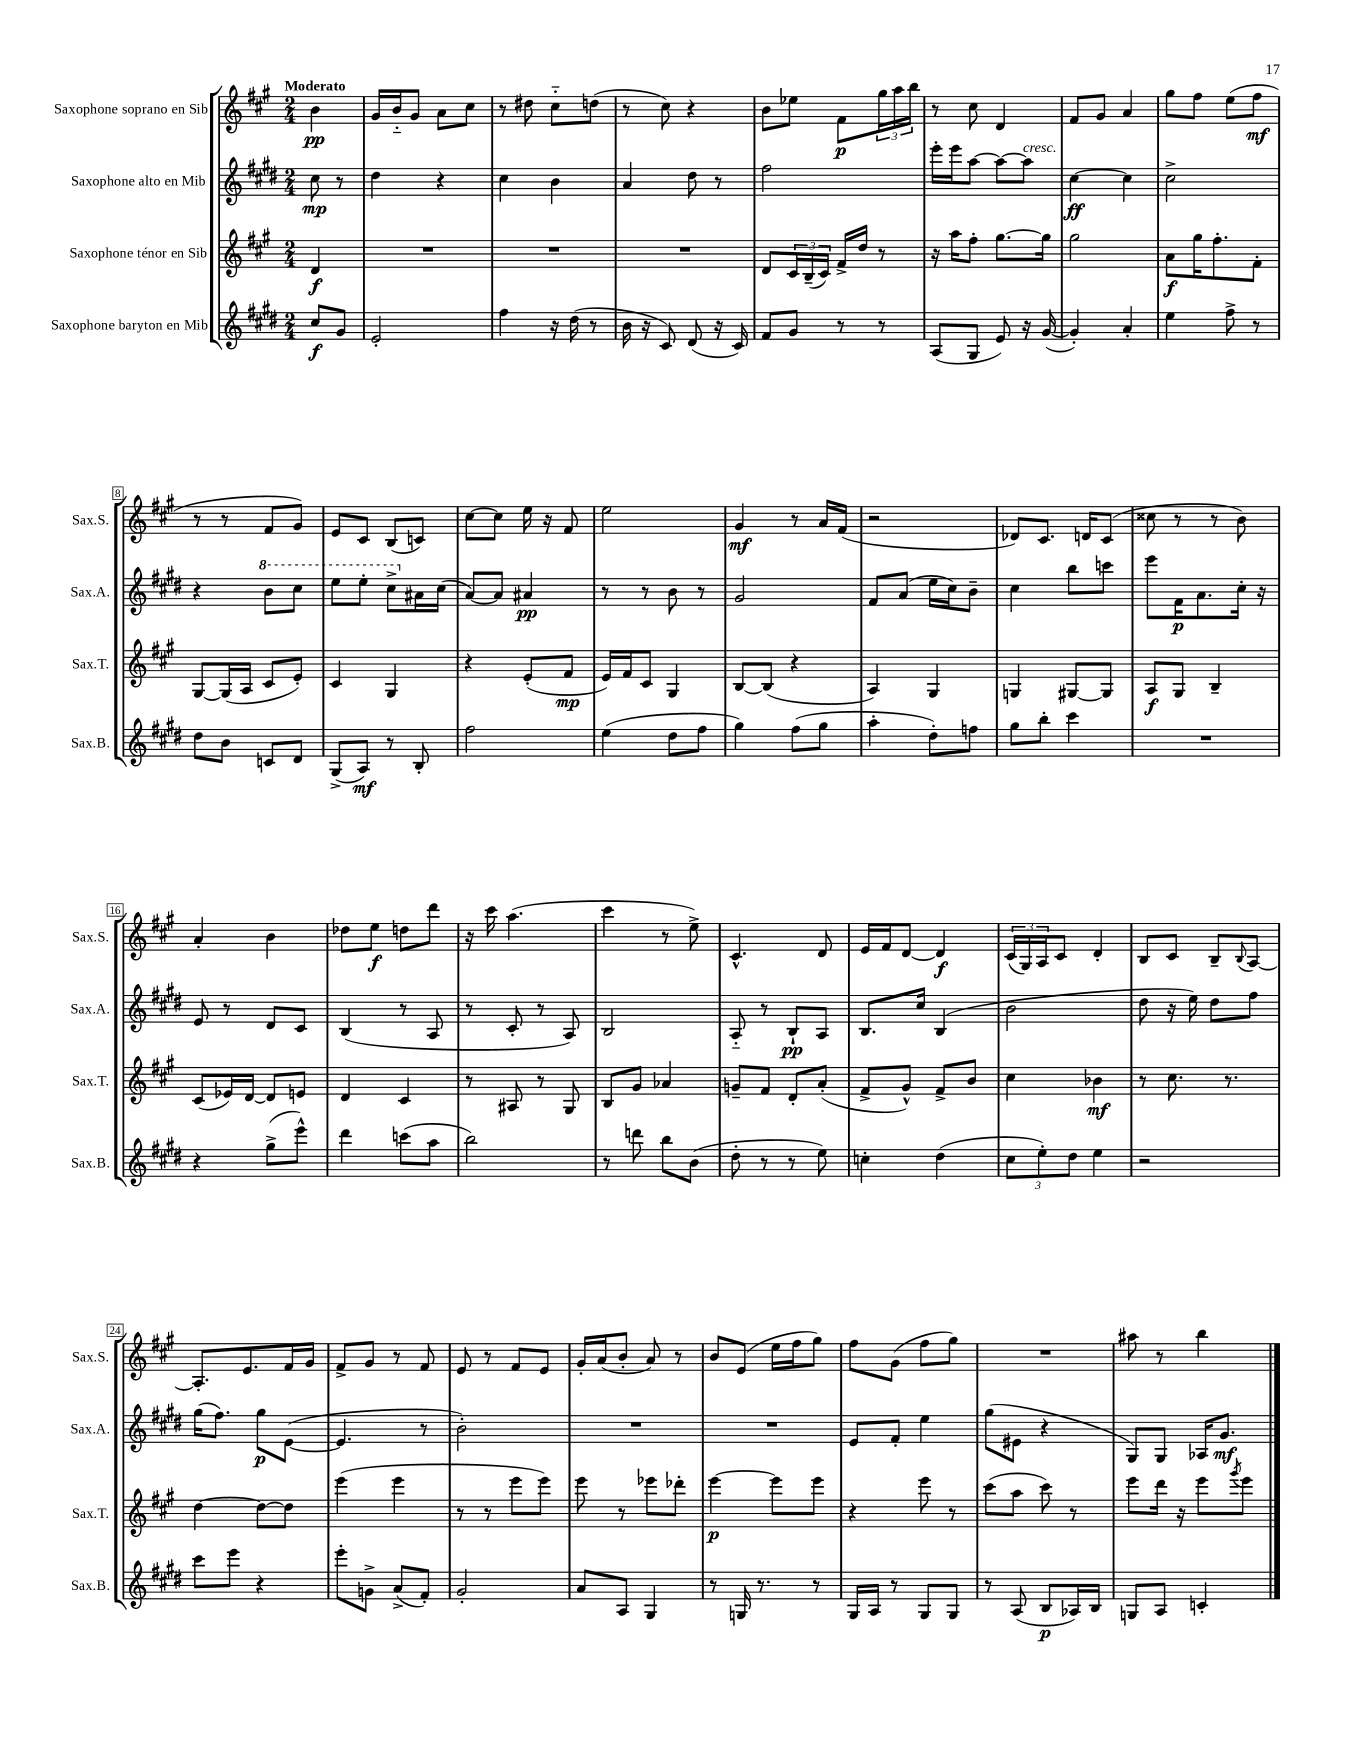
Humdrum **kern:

**kern	**dynam	**kern	**dynam	**kern	**dynam	**kern	**dynam
*part4	*part4	*part3	*part3	*part2	*part2	*part1	*part1
*staff4	*staff4	*staff3	*staff3	*staff2	*staff2	*staff1	*staff1
*I"Saxophone baryton en Mib	*	*I"Saxophone ténor en Sib	*	*I"Saxophone alto en Mib	*	*I"Saxophone soprano en Sib	*
*I'Sax.B.	*	*I'Sax.T.	*	*I'Sax.A.	*	*I'Sax.S.	*
*clefG2	*	*clefG2	*	*clefG2	*	*clefG2	*
*k[f#c#g#d#]	*	*k[f#c#g#]	*	*k[f#c#g#d#]	*	*k[f#c#g#]	*
*M2/4	*	*M2/4	*	*M2/4	*	*M2/4	*
=	=	=	=	=	=	=	=
!	!	!	!	!	!	!LO:TX:a:B:t=Moderato	!
8cc#/L	f	4d/	f	8cc#\	mp	4b\	pp
8g#/J	.	.	.	8r	.	.	.
=1	=1	=1	=1	=1	=1	=1	=1
2e'/	.	2r	.	4dd#\	.	16g#/LL	.
.	.	.	.	.	.	16b/J	.
.	.	.	.	.	.	8g#/J	.
.	.	.	.	4r	.	8a\L	.
.	.	.	.	.	.	8cc#\J	.
=2	=2	=2	=2	=2	=2	=2	=2
4ff#\	.	2r	.	4cc#\	.	8r	.
.	.	.	.	.	.	8dd#X\	.
16r	.	.	.	4b\	.	8cc#\L	.
(16dd#\	.	.	.	.	.	.	.
8r	.	.	.	.	.	(8ddn\J	.
=3	=3	=3	=3	=3	=3	=3	=3
16b\	.	2r	.	4a/	.	8r	.
16r	.	.	.	.	.	.	.
8c#/)	.	.	.	.	.	8cc#\)	.
(8d#/	.	.	.	8dd#\	.	4r	.
16r	.	.	.	8r	.	.	.
16c#/)	.	.	.	.	.	.	.
=4	=4	=4	=4	=4	=4	=4	=4
8f#/L	.	8d/L	.	2ff#\	.	8b\L	.
8g#/J	.	24c#/L	.	.	.	8ee-X\J	.
.	.	(24B~/	.	.	.	.	.
.	.	24c#/JJ)	.	.	.	.	.
8r	.	16f#^/LL	.	.	.	8f#\L	p
.	.	16dd/JJ	.	.	.	.	.
8r	.	8r	.	.	.	24gg#\L	.
.	.	.	.	.	.	24aa\	.
.	.	.	.	.	.	24bb\JJ	.
=5	=5	=5	=5	=5	=5	=5	=5
(8A/L	.	16r	.	16eee'\LL	.	8r	.
.	.	16aa\KL	.	16eee\J	.	.	.
8G#/J	.	8ff#'\J	.	[8aa\J	.	8cc#\	.
8e/)	.	[8.gg#\L	.	8aa\L_	.	4d/	.
!	!	!	!	!LO:TX:a:i:t=cresc.	!	!	!
16r	.	.	.	8aa\J]	.	.	.
([16g#/	.	16gg#\Jk]	.	.	.	.	.
=6	=6	=6	=6	=6	=6	=6	=6
4g#'/])	.	2gg#\	.	[4cc#\	ff	8f#/L	.
.	.	.	.	.	.	8g#/J	.
4a'/	.	.	.	4cc#\]	.	4a/	.
=7	=7	=7	=7	=7	=7	=7	=7
4ee\	.	8a\L	f	2cc#^\	.	8gg#\L	.
.	.	16gg#\K	.	.	.	8ff#\J	.
.	.	8.ff#'\	.	.	.	.	.
8ff#^\	.	.	.	.	.	(8ee\L	.
8r	.	8f#'\J	.	.	.	8ff#\J	mf
!!LO:LB:g=z
=8	=8	=8	=8	=8	=8	=8	=8
8dd#\L	.	[8G#/L	.	4r	.	8r	.
8b\J	.	(16G#/L]	.	.	.	8r	.
.	.	16A/JJ	.	.	.	.	.
*	*	*	*	*8va	*	*	*
8cn/L	.	8c#/L	.	8bb\L	.	8f#/L	.
8d#/J	.	8e'/J)	.	8ccc#\J	.	8g#/J)	.
=9	=9	=9	=9	=9	=9	=9	=9
(8G#^/L	.	4c#/	.	8eee\L	.	8e/L	.
8A/J)	mf	.	.	8eee'\J	.	8c#/J	.
8r	.	4G#/	.	8ccc#^\L	.	(8B/L	.
*	*	*	*	*X8va	*	*	*
8B'/	.	.	.	16a#X\L	.	8cn/J)	.
.	.	.	.	(16cc#\JJ	.	.	.
=10	=10	=10	=10	=10	=10	=10	=10
2ff#\	.	4r	.	[8a/L)	.	[8cc#\L	.
.	.	.	.	8a/J]	.	8cc#\J]	.
.	.	(8e'/L	.	4a#X/	pp	16ee\	.
.	.	.	.	.	.	16r	.
.	.	8f#/J	mp	.	.	8f#/	.
=11	=11	=11	=11	=11	=11	=11	=11
(4ee\	.	16e/LL)	.	8r	.	2ee\	.
.	.	16f#/J	.	.	.	.	.
.	.	8c#/J	.	8r	.	.	.
8dd#\L	.	4G#/	.	8b\	.	.	.
8ff#\J	.	.	.	8r	.	.	.
=12	=12	=12	=12	=12	=12	=12	=12
4gg#\)	.	[8B/L	.	2g#/	.	4g#/	mf
.	.	(8B/J]	.	.	.	.	.
(8ff#\L	.	4r	.	.	.	8r	.
8gg#\J	.	.	.	.	.	16a/LL	.
.	.	.	.	.	.	(16f#/JJ	.
=13	=13	=13	=13	=13	=13	=13	=13
4aa'\	.	4A/)	.	8f#/L	.	2r	.
.	.	.	.	(8a/J	.	.	.
8dd#'\L)	.	4G#/	.	16ee\LL	.	.	.
.	.	.	.	16cc#\J)	.	.	.
8ffn\J	.	.	.	8b~\J	.	.	.
=14	=14	=14	=14	=14	=14	=14	=14
8gg#\L	.	4Gn/	.	4cc#\	.	8d-X/L)	.
8bb'\J	.	.	.	.	.	8.c#/J	.
4ccc#\	.	[8G#X/L	.	8bb\L	.	.	.
.	.	.	.	.	.	16dn/KL	.
.	.	8G#/J]	.	8cccn\J	.	(8c#/J	.
=15	=15	=15	=15	=15	=15	=15	=15
2r	.	8A/L	f	8eee\L	.	8cc##X\	.
.	.	8G#/J	.	16f#\K	p	8r	.
.	.	.	.	8.a\	.	.	.
.	.	4B~/	.	.	.	8r	.
.	.	.	.	16cc#'\Jk	.	8b\)	.
.	.	.	.	16r	.	.	.
!!LO:LB:g=z
=16	=16	=16	=16	=16	=16	=16	=16
4r	.	(8c#/L	.	8e/	.	4a'/	.
.	.	16e-X/L)	.	8r	.	.	.
.	.	[16d/JJ	.	.	.	.	.
(8gg#^\L	.	8d/L]	.	8d#/L	.	4b\	.
8eee^^\J)	.	8en/J	.	8c#/J	.	.	.
=17	=17	=17	=17	=17	=17	=17	=17
4ddd#\	.	4d/	.	(4B/	.	8dd-X\L	.
.	.	.	.	.	.	8ee\J	f
(8cccn\L	.	4c#/	.	8r	.	8ddn\L	.
8aa\J	.	.	.	8A/	.	8ddd\J	.
=18	=18	=18	=18	=18	=18	=18	=18
2bb\)	.	8r	.	8r	.	16r	.
.	.	.	.	.	.	16ccc#\	.
.	.	8A#X/	.	8c#'/	.	(4.aa\	.
.	.	8r	.	8r	.	.	.
.	.	8G#/	.	8A/)	.	.	.
=19	=19	=19	=19	=19	=19	=19	=19
8r	.	8B/L	.	2B/	.	4ccc#\	.
8dddn\	.	8g#/J	.	.	.	.	.
8bb\L	.	4a-X/	.	.	.	8r	.
(8b\J	.	.	.	.	.	8ee^\)	.
=20	=20	=20	=20	=20	=20	=20	=20
8dd#'\	.	8gn~/L	.	8A/	.	4.c#^^/	.
8r	.	8f#/J	.	8r	.	.	.
8r	.	8d'/L	.	8B`/L	pp	.	.
8ee\)	.	(8a'/J	.	8A/J	.	8d/	.
=21	=21	=21	=21	=21	=21	=21	=21
4ccn'\	.	8f#^/L	.	8.B/L	.	16e/LL	.
.	.	.	.	.	.	16f#/J	.
.	.	8g#^^/J)	.	.	.	[8d/J	.
.	.	.	.	16cc#/Jk	.	.	.
(4dd#\	.	8f#^/L	.	(4B/	.	4d/]	f
.	.	8b/J	.	.	.	.	.
=22	=22	=22	=22	=22	=22	=22	=22
12cc#\L	.	4cc#\	.	2b\	.	(24c#/LL	.
.	.	.	.	.	.	24G#/)	.
12ee'\)	.	.	.	.	.	24A/J	.
.	.	.	.	.	.	8c#/J	.
12dd#\J	.	.	.	.	.	.	.
4ee\	.	4b-X\	mf	.	.	4d'/	.
=23	=23	=23	=23	=23	=23	=23	=23
2r	.	8r	.	8dd#\	.	8B/L	.
.	.	8.cc#\	.	16r	.	8c#/J	.
.	.	.	.	16ee\)	.	.	.
.	.	.	.	8dd#\L	.	8B~/L	.
.	.	8.r	.	.	.	.	.
.	.	.	.	.	.	8qqB/	.
.	.	.	.	8ff#\J	.	[8A/J	.
!!LO:LB:g=z
=24	=24	=24	=24	=24	=24	=24	=24
8ccc#\L	.	[4dd\	.	(16gg#\KL	.	8.A'/L]	.
.	.	.	.	8.ff#\J)	.	.	.
8eee\J	.	.	.	.	.	.	.
.	.	.	.	.	.	8.e/	.
4r	.	8dd\L_	.	8gg#\L	p	.	.
.	.	8dd\J]	.	([8e\J	.	16f#/L	.
.	.	.	.	.	.	16g#/JJ	.
=25	=25	=25	=25	=25	=25	=25	=25
8eee'\L	.	(4eee\	.	4.e/]	.	8f#^/L	.
8gn^\J	.	.	.	.	.	8g#/J	.
(8a^/L	.	4eee\	.	.	.	8r	.
8f#'/J)	.	.	.	8r	.	8f#/	.
=26	=26	=26	=26	=26	=26	=26	=26
2g#'/	.	8r	.	2b'\)	.	8e/	.
.	.	8r	.	.	.	8r	.
.	.	8eee\L	.	.	.	8f#/L	.
.	.	8eee\J)	.	.	.	8e/J	.
=27	=27	=27	=27	=27	=27	=27	=27
8a/L	.	8eee\	.	2r	.	16g#'/LL	.
.	.	.	.	.	.	(16a/J	.
8A/J	.	8r	.	.	.	8b'/J	.
4G#/	.	8eee-X\L	.	.	.	8a/)	.
.	.	8ddd-X'\J	.	.	.	8r	.
=28	=28	=28	=28	=28	=28	=28	=28
8r	.	[4eee\	p	2r	.	8b/L	.
16Gn/	.	.	.	.	.	(8e/J	.
8.r	.	.	.	.	.	.	.
.	.	8eee\L]	.	.	.	16ee\LL	.
.	.	.	.	.	.	16ff#\J	.
8r	.	8eee\J	.	.	.	8gg#\J)	.
=29	=29	=29	=29	=29	=29	=29	=29
16G#/LL	.	4r	.	8e/L	.	8ff#\L	.
16A/JJ	.	.	.	.	.	.	.
8r	.	.	.	8f#'/J	.	(8g#\J	.
8G#/L	.	8eee\	.	4ee\	.	8ff#\L	.
8G#/J	.	8r	.	.	.	8gg#\J)	.
=30	=30	=30	=30	=30	=30	=30	=30
8r	.	(8ccc#\L	.	(8gg#\L	.	2r	.
(8A/	.	8aa\J	.	8e#X\J	.	.	.
8B/L	p	8ccc#\)	.	4r	.	.	.
16A-X/L)	.	8r	.	.	.	.	.
16B/JJ	.	.	.	.	.	.	.
=31	=31	=31	=31	=31	=31	=31	=31
8Gn/L	.	8eee\L	.	8G#/L)	.	8aa#X\	.
8A/J	.	16ddd\Jk	.	8G#/J	.	8r	.
.	.	16r	.	.	.	.	.
4cn'/	.	8eee\L	.	16A-X/KL	.	4bb\	.
.	.	.	.	8.g#/J	mf	.	.
.	.	8qggg#/	.	.	.	.	.
.	.	8eee\J	.	.	.	.	.
==	==	==	==	==	==	==	==
*-	*-	*-	*-	*-	*-	*-	*-
